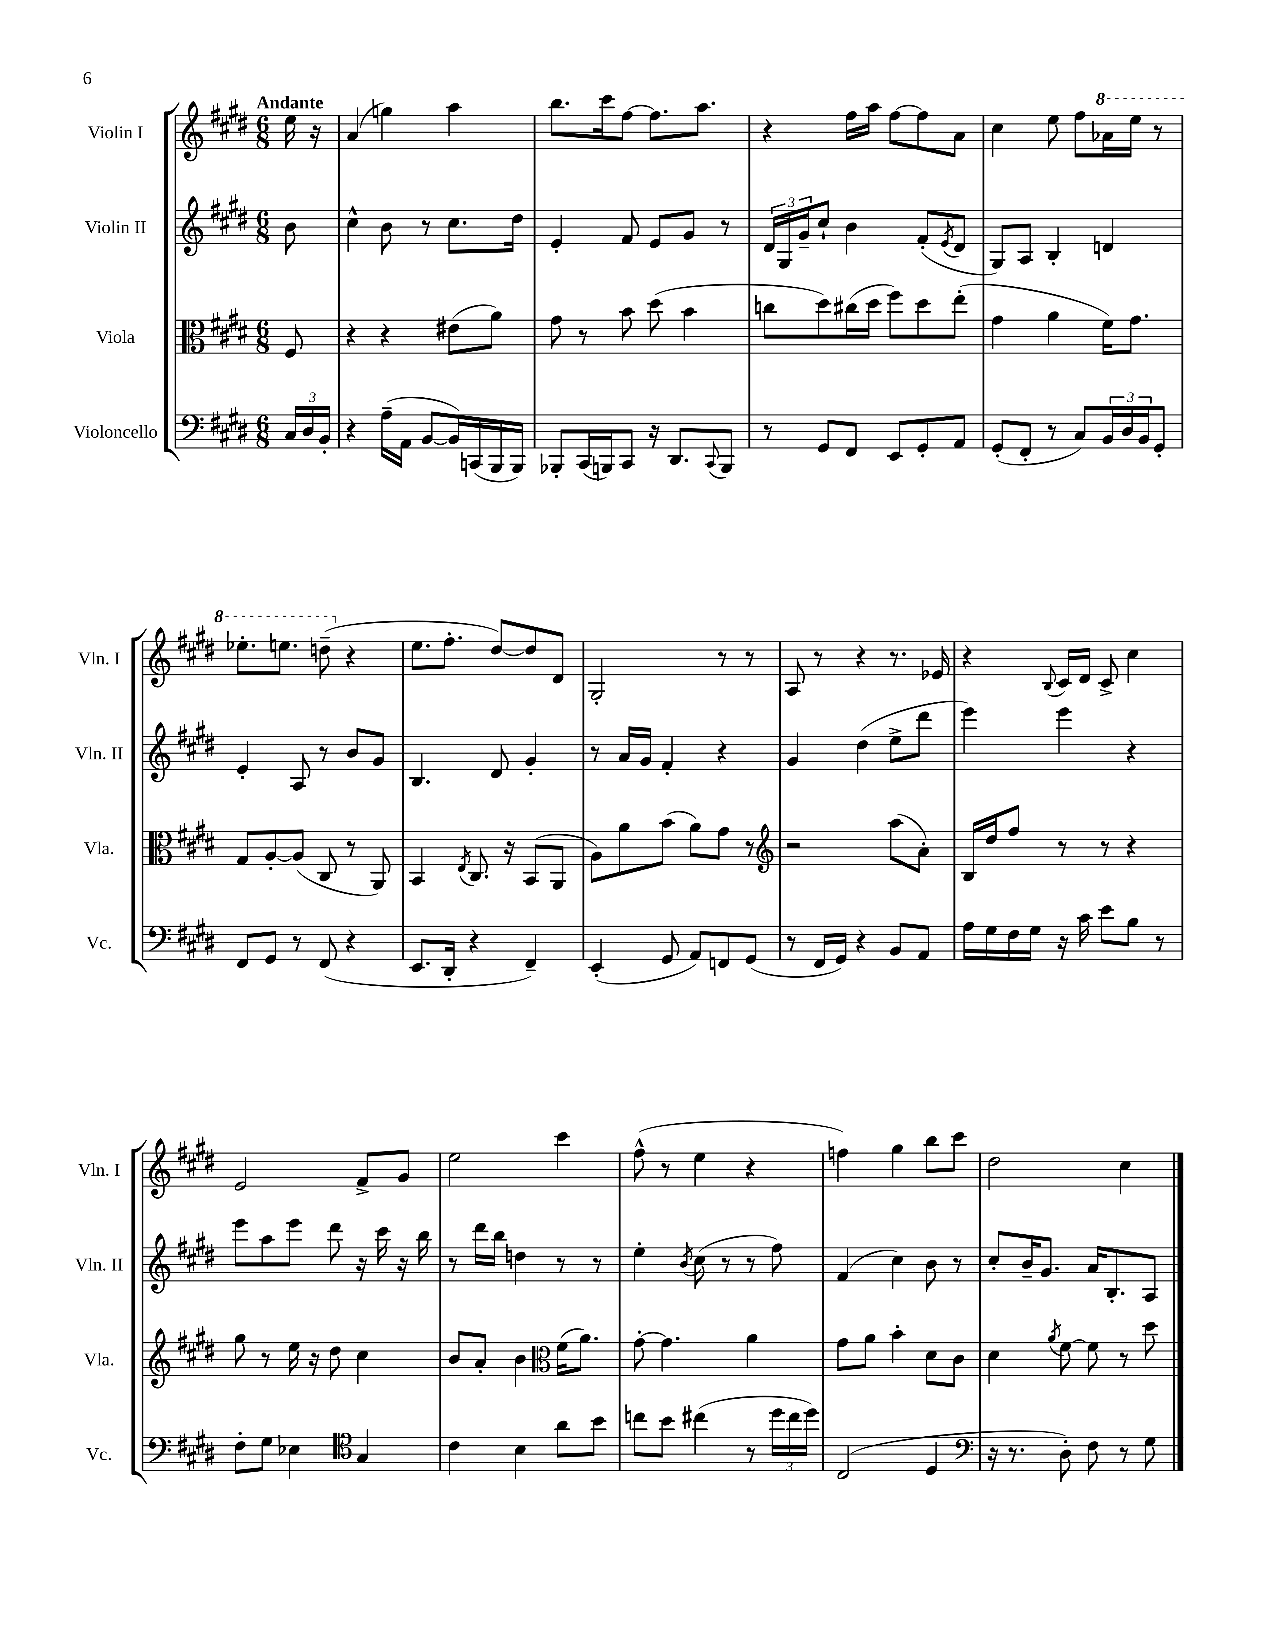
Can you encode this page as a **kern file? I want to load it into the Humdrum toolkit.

**kern	**kern	**kern	**kern
*staff4	*staff3	*staff2	*staff1
*clefF4	*clefC3	*clefG2	*clefG2
*k[f#c#g#d#]	*k[f#c#g#d#]	*k[f#c#g#d#]	*k[f#c#g#d#]
*M6/8	*M6/8	*M6/8	*M6/8
24C#	8F#	8b	16ee
24D#	.	.	.
.	.	.	16r
24BB'	.	.	.
=	=	=	=
4r	4r	4cc#^^	(4a
(16A~	4r	8b	4gg)
16AA	.	.	.
[8BB	.	8r	.
16BB])	(8e#	8.cc#	4aa
(16CC	.	.	.
16BBB	8a)	.	.
16BBB)	.	16dd#	.
=	=	=	=
8BBB-'	8g#	4e'	8.bb
(16CC#	8r	.	.
16BBB)	.	.	16ccc#
8CC#	8b	8f#	[8ff#
16r	(8dd#	8e	8.ff#]
8.DD#	.	.	.
.	4b	8g#	.
.	.	.	8.aa
8qqCC#	.	.	.
8BBB	.	8r	.
=	=	=	=
8r	8cc	24d#	4r
.	.	24G#	.
.	.	24g#~	.
8GG#	8dd#)	8cc#`	.
8FF#	(16cc#	4b	16ff#
.	16dd#	.	16aa
8EE	8ff#)	.	[8ff#
8GG#'	8dd#	(8f#'	8ff#]
.	.	8qe	.
8AA	(8ee'	8d#	8a
=	=	=	=
(8GG#'	4g#	8G#)	4cc#
8FF#'	.	8A	.
8r	4a	4B'	8ee
8C#)	.	.	8ff#
24BB	16f#)	4d	16aa-
24D#	.	.	.
.	8.g#	.	16eee
24BB	.	.	.
8GG#'	.	.	8r
=	=	=	=
8FF#	8G#	4e'	8.eee-'
8GG#	[8A'	.	.
.	.	.	8.eee
8r	(8A]	8A	.
(8FF#	8C#	8r	(8ddd~
4r	8r	8b	4r
.	8AA)	8g#	.
=	=	=	=
8.EE	4BB	4.B	8.ee
16DD#'	.	.	8.ff#'
.	8qE	.	.
4r	8.C#	.	.
.	.	8d#	[8dd#)
.	16r	.	.
4FF#~)	(8BB	4g#'	8dd#]
.	8AA	.	8d#
=	=	=	=
(4EE'	8A)	8r	2G#'
.	8a	16a	.
.	.	16g#	.
8GG#	(8b	4f#'	.
8AA)	8a)	.	.
8FF	8g#	4r	8r
(8GG#	8r	.	8r
=	=	=	=
*	*clefG2	*	*
8r	2r	4g#	8A
16FF#	.	.	8r
16GG#)	.	.	.
4r	.	(4dd#	4r
8BB	(8aa	8ee^	8.r
8AA	8a')	8ddd#	.
.	.	.	16e-
=	=	=	=
16A	16B	4eee)	4r
16G#	16dd#	.	.
16F#	8ff#	.	.
16G#	.	.	.
.	.	.	8qqB
16r	8r	4eee	16c#
16c#	.	.	16d#
8e	8r	.	8c#^
8B	4r	4r	4cc#
8r	.	.	.
=	=	=	=
8F#'	8gg#	8eee	2e
8G#	8r	8aa	.
4E-	16ee	8eee	.
.	16r	.	.
.	8dd#	8ddd#	.
*clefC4	*	*	*
4G#	4cc#	16r	8f#^
.	.	16ccc#	.
.	.	16r	8g#
.	.	16bb	.
=	=	=	=
4c#	8b	8r	2ee
.	8a'	16ddd#	.
.	.	16bb	.
4B	4b	4dd	.
*	*clefC3	*	*
8a	(16f#	8r	4ccc#
.	8.a)	.	.
8b	.	8r	.
=	=	=	=
8cc	[8g#'	4ee'	(8ff#^^
8b	4.g#]	.	8r
.	.	8qb	.
(4cc#	.	(8cc#	4ee
.	.	8r	.
8r	4a	8r	4r
24dd#	.	8ff#)	.
24cc#	.	.	.
24dd#)	.	.	.
=	=	=	=
(2C#	8g#	(4f#	4ff)
.	8a	.	.
.	4b'	4cc#)	4gg#
4D#	8d#	8b	8bb
.	8c#	8r	8ccc#
=	=	=	=
*clefF4	*	*	*
16r	4d#	8cc#'	2dd#
8.r	.	.	.
.	.	16b~	.
.	.	8.g#	.
.	8qa	.	.
8D#')	[8f#	.	.
8F#	8f#]	16a	.
.	.	8.B'	.
8r	8r	.	4cc#
8G#	8dd#	8A	.
==	==	==	==
*-	*-	*-	*-
